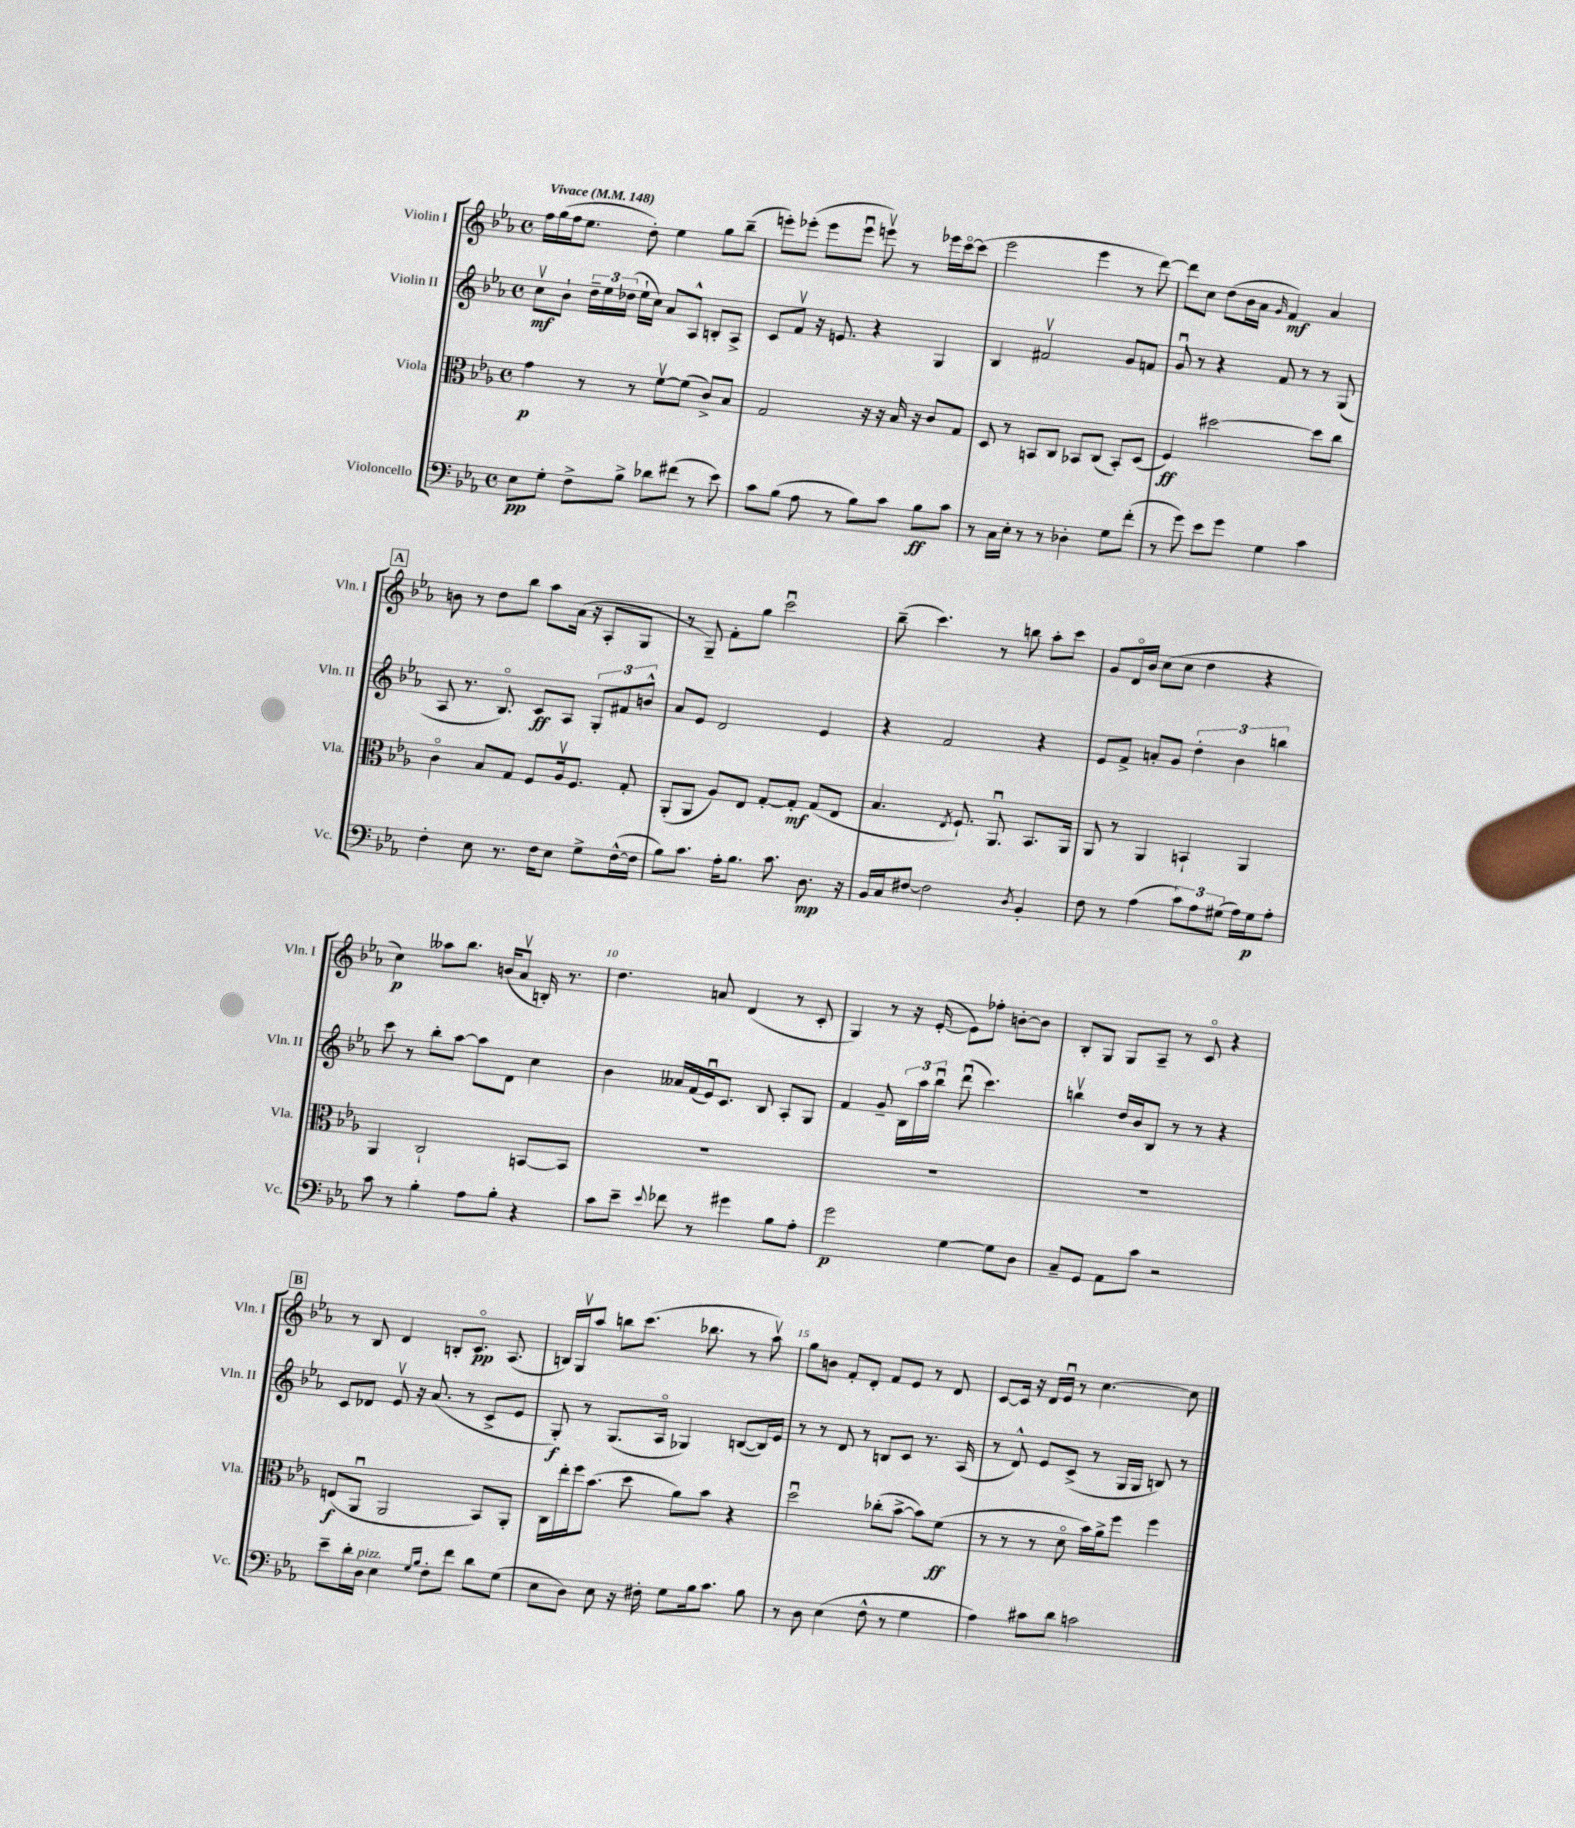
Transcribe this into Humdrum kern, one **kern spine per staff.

**kern	**kern	**kern	**kern
*staff4	*staff3	*staff2	*staff1
*clefF4	*clefC3	*clefG2	*clefG2
*k[b-e-a-]	*k[b-e-a-]	*k[b-e-a-]	*k[b-e-a-]
*M4/4	*M4/4	*M4/4	*M4/4
*met(c)	*met(c)	*met(c)	*met(c)
*MM148	*MM148	*MM148	*MM148
8E-	4g	8ccv	16ff
.	.	.	(16gg
8G'	.	8b-`	16ff
.	.	.	8.ee-
8F^	8r	24dd~	.
.	.	24ee-	.
.	.	(24dd-	.
8B-^	8r	16ee-`	8dd')
.	.	16cc)	.
8d-	[8fv	8a-	4ee-
(8f#	(8f]	8A-^^	.
8r	8c^)	8B'	8gg
8e-)	8B-	8A-^	(8bb-~
=	=	=	=
8c	2G	8c	8eee')
(8B-	.	8fv	(8eee-'
8A-	.	16r	8eee-
.	.	8.e	.
8r	.	.	8eee-u
8B-)	16r	4r	8eeev)
.	16r	.	.
8c	16B-	.	8r
.	16r	.	.
8B-	8c	4G	16eee-
.	.	.	[16ccco
8c	8G	.	(8ccc]
=	=	=	=
8r	8D	4B-	2eee-
16C	8r	.	.
16E-'	.	.	.
8r	8BB	2f#v	.
8r	8C	.	.
4D-'	8BB-	.	4eee-
.	(8C	.	.
8G	8BB-')	8g	8r
(8f'	(8D	8f	[8ddd)
=	=	=	=
8r	4F)	8gu	8ddd]
8g)	.	8r	8cc
8e-	[2dd#	4r	(8dd
8g	.	.	16b-
.	.	.	16a-
.	.	.	16qqg
4G	.	8f	4f)
.	.	8r	.
4c	8dd#]	8r	4a-
.	8cc	(8G	.
=	=	=	=
4F'	4co	8A-	8b
.	.	8.r	8r
8E-	8B-	.	8dd
.	.	8.B-o)	.
8.r	8G	.	8bb-
.	8F	8c	8aa-
16F	.	.	.
8E-	16A-v	8A-	(16a-
.	8.F	.	16r
8G^	.	12G'	8A-'
.	.	12f#	.
([16F^^	8G'	.	8G
.	.	12b^^	.
16F]	.	.	.
=	=	=	=
8B-)	(8AA-'	8a-	8r
8.c	8AA-	8e-	8G~)
.	8A-)	2d	8f'
16A-'	.	.	.
8.B-	8E-	.	8gg
.	[8G'	.	2cccu
8.c	.	.	.
.	8G']	.	.
8.D	(8G	4e-	.
.	8E-	.	.
16r	.	.	.
=	=	=	=
16BB-	4.B-	4r	(8bb-~
16C	.	.	.
[8F#	.	.	4.ccc)
2F#]	.	2f	.
.	8qE-	.	.
.	8.F`)	.	.
.	.	.	8r
.	8.AA-u	.	.
.	.	.	8bb
8qD	.	.	.
4BB-'	8.BB-	4r	8aa-'
.	.	.	8ccc
.	16AA-	.	.
=	=	=	=
8F	8AA-	8e-	8g
8r	8r	8f^	16do
.	.	.	16b-
(4A-	4AA-	8a'	(8cc
.	.	8g	8cc
12c)	4BB`	6dd'	4dd
12A-	.	.	.
(12G#	.	6b-	.
16A-)	4AA-	.	4r
16G#	.	.	.
.	.	6bb	.
8A-'	.	.	.
=	=	=	=
8c	4AA-	8ccc	4cc)
8r	.	8r	.
4B-'	2C`	8bb-'	8aa--
.	.	[8aa-	8.bb-
8A-	.	8aa-]	.
.	.	.	(16b
8B-'	.	8d	8a-v
4r	[8BB	4cc	16B')
.	.	.	8.r
.	8BB]	.	.
=	=	=	=
8c	1r	4b-	4.dd
8e-~	.	.	.
8qqe-	.	.	.
8f-	.	16a--	.
.	.	(16f	.
8r	.	16e-u)	8a
.	.	8.c	.
4g#	.	.	(4d
.	.	8B-	.
8B-	.	8A-'	8r
8A-'	.	8G	8c'
=	=	=	=
2g	1r	4f	4G)
.	.	8g~	8r
.	.	24B-	16r
.	.	24aa-	.
.	.	.	([16e-'
.	.	24bb-u	.
[4G	.	(8dddu	8e-])
.	.	4.ccc)	8ff-'
8G]	.	.	[8b'
8D	.	.	8b]
=	=	=	=
8C~	1r	4bbv	8B-'
8GG	.	.	8G
8AA-	.	16dd	8G
.	.	16b-	.
8c	.	8B-	8A-~
2r	.	8r	8r
.	.	8r	8co
.	.	4r	4r
=	=	=	=
8e-~	(8E	8c	8r
16d'	8AA-u	8d-	8B-
16D	.	.	.
4E-	2AA-	8e-v	4d
.	.	16r	.
.	.	(8.a-	.
16qqG	.	.	.
16qqB-	.	.	.
8F'	.	.	8B'
8f	.	8r	8.co
8d	8BB-)	8c^	.
.	.	.	(8.A-
(8G	8AA-'	8e-	.
=	=	=	=
8E-	16C	8G')	16B)
.	16ee-'	.	16Gv
8D)	16ff	8r	8aa-
.	(8.b-	.	.
8E-	.	(8.G	8bb
16r	8dd	.	(8.ccc
16F#'	.	16A-o	.
8G	8a-)	4G-)	.
.	.	.	8.bb-
16B-	8b-	.	.
8.c	.	.	.
.	4r	([8B	8r
8B-	.	16B])	8aa-v)
.	.	16e-	.
=	=	=	=
8r	2ddu	8r	8gg
8D	.	8r	8b
(4E-	.	8d	8f'
.	.	8r	8d'
8F^^	(8cc-'	8B	8f
8r	[8b-^	8c	8e-
4G	8b-])	8.r	8r
.	(8f	.	8d
.	.	(16A-	.
=	=	=	=
4A-)	8r	8r	[8c
.	8r	8d^^)	16c]
.	.	.	16r
8c#	8r	8e-	16d
.	.	.	16e-u
8d	8do	(8c^	8r
2c	16b-)	8r	[4.cc
.	16a-^	.	.
.	8ff	16G	.
.	.	16G	.
.	4ff	8B)	.
.	.	8r	8cc]
==	==	==	==
*-	*-	*-	*-
